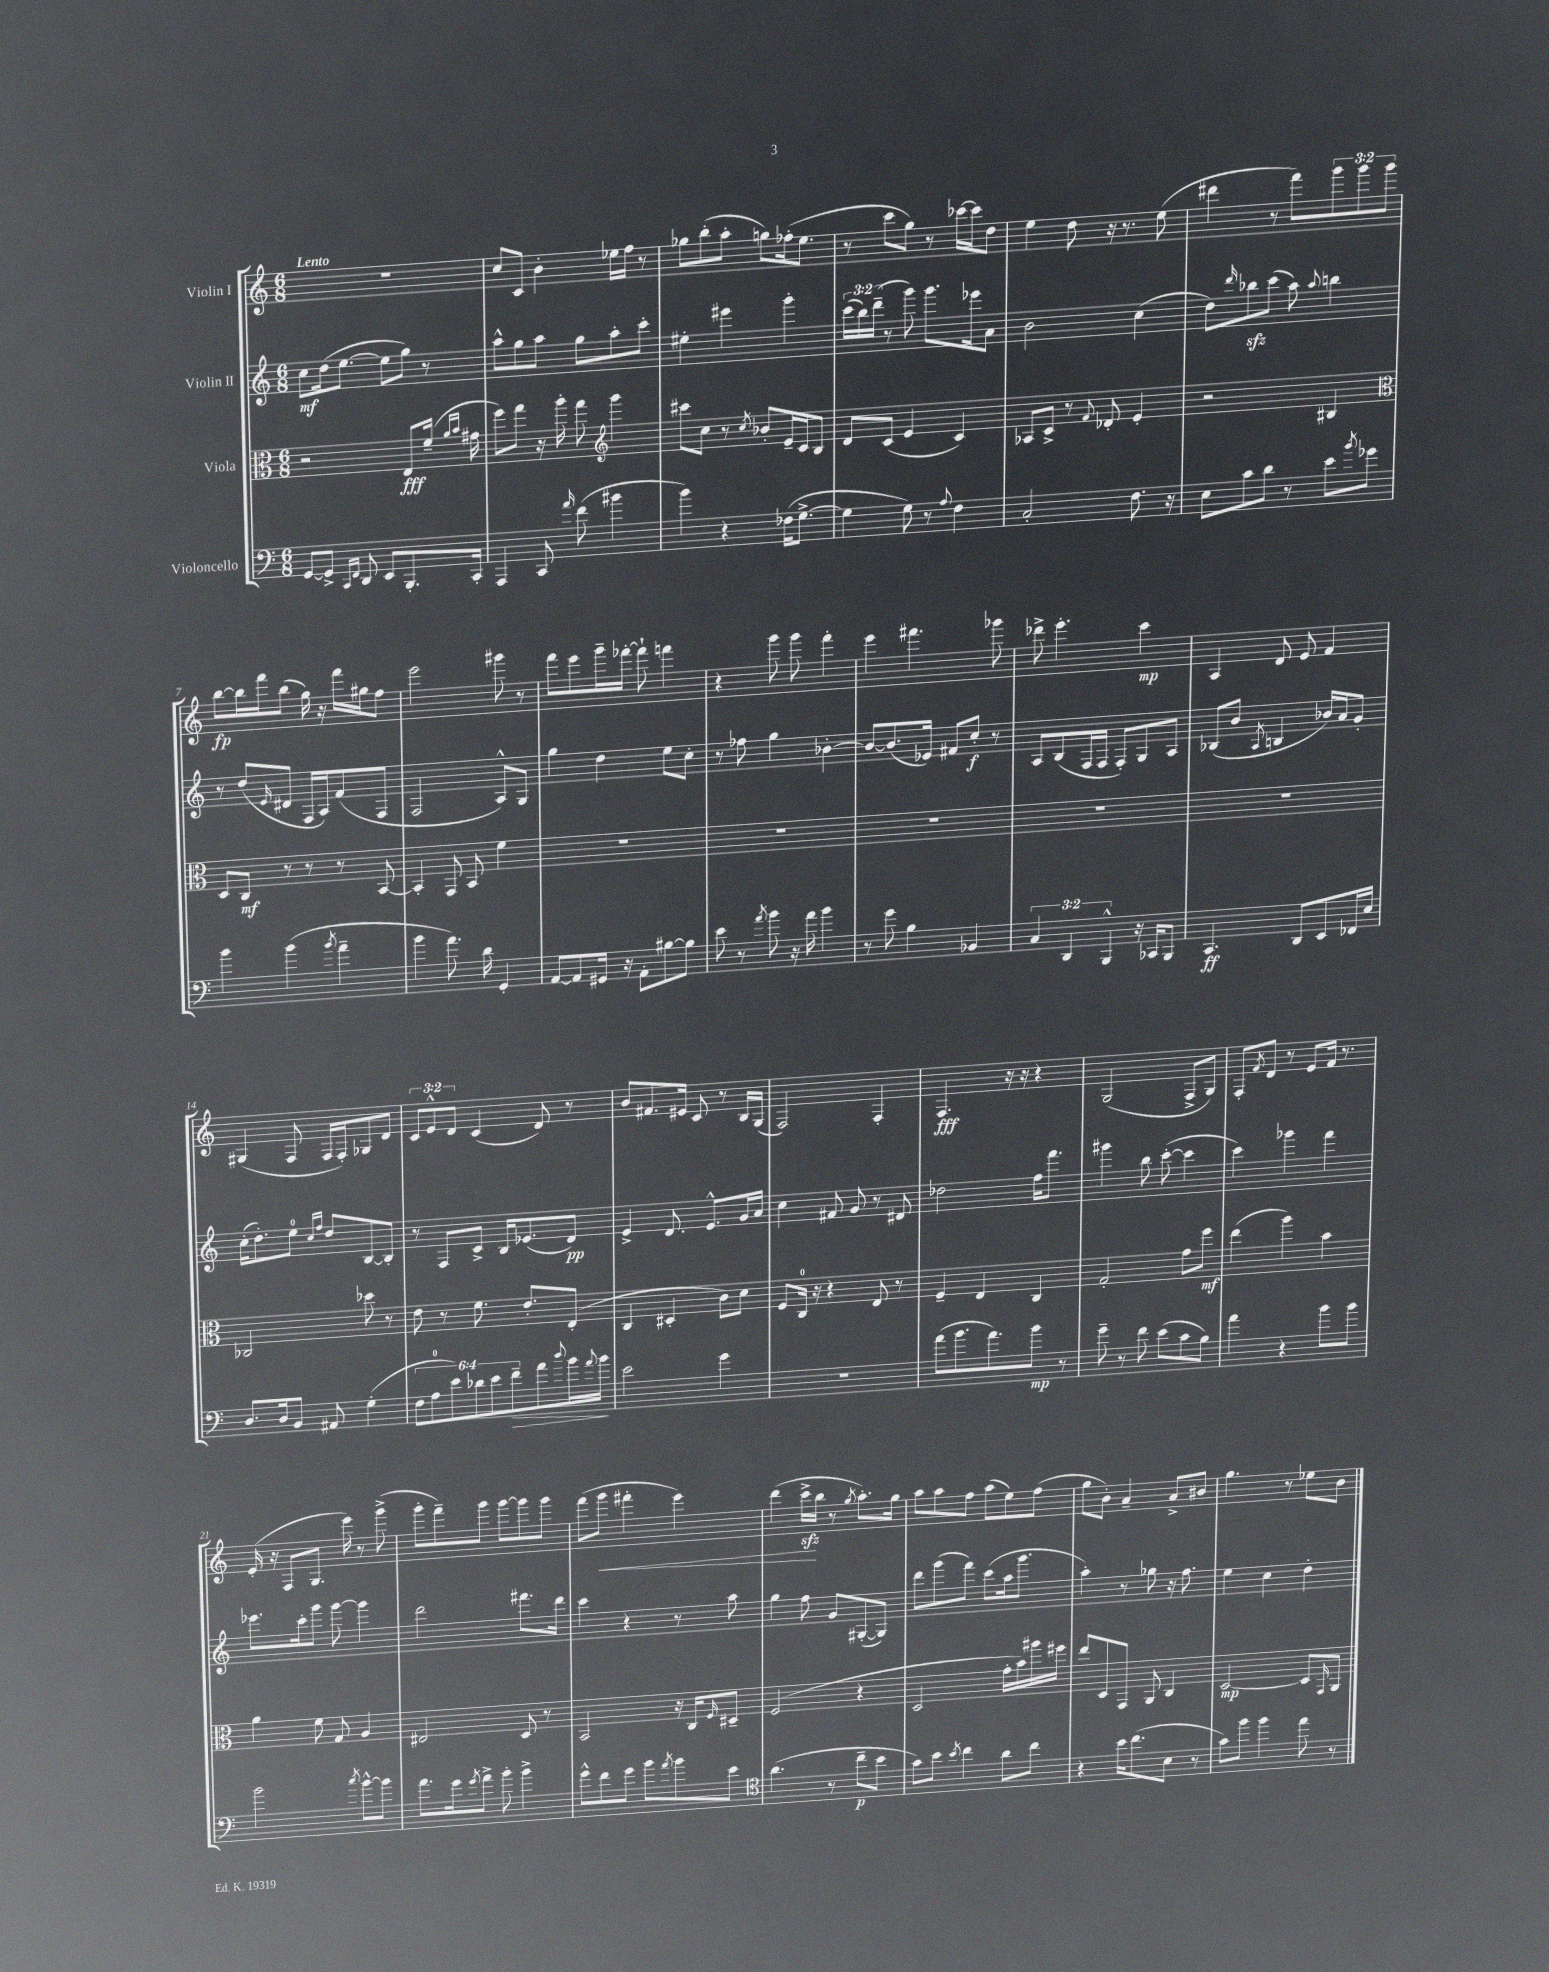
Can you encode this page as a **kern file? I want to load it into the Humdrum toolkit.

**kern	**dynam	**kern	**dynam	**kern	**dynam	**kern	**dynam
*part4	*part4	*part3	*part3	*part2	*part2	*part1	*part1
*staff4	*staff4	*staff3	*staff3	*staff2	*staff2	*staff1	*staff1
*I"Violoncello	*	*I"Viola	*	*I"Violin II	*	*I"Violin I	*
*clefF4	*	*clefC3	*	*clefG2	*	*clefG2	*
*k[]	*	*k[]	*	*k[]	*	*k[]	*
*M6/8	*	*M6/8	*	*M6/8	*	*M6/8	*
=1	=1	=1	=1	=1	=1	=1	=1
!	!	!	!	!	!	!LO:TX:a:B:t=Lento	!
[8GG/L	.	2r	.	8cc\L	mf	2.r	.
8GG^/J]	.	.	.	(16dd\k	.	.	.
.	.	.	.	[8.ee\J	.	.	.
16qqCC/LL	.	.	.	.	.	.	.
16qqFF/JJ	.	.	.	.	.	.	.
8DD/	.	.	.	.	.	.	.
8EE/L	.	.	.	8ee\L]	.	.	.
8.BBB'/	.	8E/L	fff	8gg\J)	.	.	.
.	.	(16f~/Jk	.	8r	.	.	.
.	.	16qqa/LL	.	.	.	.	.
.	.	16qqb/JJ	.	.	.	.	.
16CC'/Jk	.	16g#X\	.	.	.	.	.
=2	=2	=2	=2	=2	=2	=2	=2
4AAA/	.	8ff\L)	.	8aa^^\L	.	8cc/L	.
.	.	8gg\J	.	8gg\	.	8c/J	.
8CC/	.	16r	.	8aa\J	.	4b'\	.
.	.	16aa'\	.	.	.	.	.
16qqa/	.	.	.	.	.	.	.
(8f\	.	8gg\	.	8gg\L	.	.	.
*	*	*clefG2	*	*	*	*	*
4b#X\	.	4ggg\	.	8aa'\	.	16ee-X\LL	.
.	.	.	.	.	.	16ff\JJ	.
.	.	.	.	8ccc'\J	.	8r	.
=3	=3	=3	=3	=3	=3	=3	=3
4b\)	.	8ccc#X\L	.	4ee#X'\	.	8gg-X\L	.
.	.	8cc\J	.	.	.	(8bb'\	.
4r	.	8r	.	4eee#X\	.	8aa'\J	.
.	.	8qcc/	.	.	.	.	.
.	.	8b-X'/L	.	.	.	8ggn\L)	.
(16F-X\KL	.	16e~/L	.	4ggg'\	.	(16ff-X'\k	.
[8.G^\J	.	16c/J	.	.	.	8.ee\J	.
.	.	8B/J	.	.	.	.	.
=4	=4	=4	=4	=4	=4	=4	=4
4G\]	.	8d/L	.	(24ccc\LL	.	8r	.
.	.	.	.	24bb\)	.	.	.
.	.	.	.	(24ddd~\JJ	.	.	.
.	.	(8c/J	.	8r	.	8ccc\L	.
8G\)	.	4e/	.	8ggg\)	.	8gg\J)	.
8r	.	.	.	8.ggg\L	.	8r	.
8qqA/	.	.	.	.	.	.	.
4F\	.	4c/)	.	.	.	[16ccc-X\LL	.
.	.	.	.	16eee-X\k	.	16ccc-\J]	.
.	.	.	.	8a\J	.	8dd\J	.
=5	=5	=5	=5	=5	=5	=5	=5
2C'/	.	8A-X/L	.	2b\	.	4ee\	.
.	.	8c^/J	.	.	.	.	.
.	.	8r	.	.	.	8dd\	.
.	.	8qqf/	.	.	.	.	.
.	.	8d-X'/	.	.	.	16r	.
.	.	.	.	.	.	8.r	.
8.F\	.	4e'/	.	(4cc\	.	.	.
.	.	.	.	.	.	(8ee\	.
16r	.	.	.	.	.	.	.
=6	=6	=6	=6	=6	=6	=6	=6
8E\L	.	2r	.	8dd\L)	.	4ddd#X\	.
.	.	.	.	16qqddd/	.	.	.
8c\	.	.	.	8bb-Xzz\	.	.	.
8d\J	.	.	.	(8ccc\J	.	8r	.
8r	.	.	.	8aa\)	.	8fff\L)	.
.	.	.	.	8qqaa/	.	.	.
8e\L	.	4B#X/	.	4bbn\	.	12ggg\	.
.	.	.	.	.	.	12ggg\	.
8qb/	.	.	.	.	.	.	.
8g-X\J	.	.	.	.	.	.	.
.	.	.	.	.	.	12ggg\J	.
!!LO:LB:g=z
=7	=7	=7	=7	=7	=7	=7	=7
*	*	*clefC3	*	*	*	*	*
4b\	.	8D/L	.	8r	.	[8bb\L	fp
.	.	8C/J	mf	(8dd/L	.	16bb\L]	.
.	.	.	.	.	.	16fff\J	.
.	.	.	.	16qqe/	.	.	.
(4b\	.	8r	.	8d#X/J	.	(8bb\J	.
.	.	8r	.	16F/LL	.	16gg\)	.
.	.	.	.	16A/J)	.	16r	.
8qb/	.	.	.	.	.	.	.
4a~\	.	8r	.	(8f/	.	16fff\LL	.
.	.	.	.	.	.	16gg#X\J	.
.	.	[8BB/	.	8F/J	.	8ff\J	.
=8	=8	=8	=8	=8	=8	=8	=8
4b\	.	4BB'/]	.	2F/	.	2eee\	.
8.a\)	.	8GG/	.	.	.	.	.
.	.	8BB/	.	.	.	.	.
16d\	.	.	.	.	.	.	.
4GG'/	.	4f\	.	8A^^/L)	.	8ggg#X\	.
.	.	.	.	8G/J	.	8r	.
=9	=9	=9	=9	=9	=9	=9	=9
[8AA/L	.	2.r	.	4gg\	.	8fff\L	.
8AA/]	.	.	.	.	.	8eee\	.
16GG#X/Jk	.	.	.	4dd\	.	16ggg~\L	.
16r	.	.	.	.	.	[16fff-X'\JJ	.
8AA'\L	.	.	.	.	.	8fff-`\]	.
[8B#X\	.	.	.	8ee\L	.	4fffn\	.
8B#\J]	.	.	.	8cc'\J	.	.	.
=10	=10	=10	=10	=10	=10	=10	=10
8e\	.	2.r	.	8r	.	4r	.
8r	.	.	.	8ff-X\	.	.	.
8qa/	.	.	.	.	.	.	.
8b\	.	.	.	4gg\	.	8ggg\	.
16r	.	.	.	.	.	8ggg\	.
16a\	.	.	.	.	.	.	.
4b\	.	.	.	[4b-X'\	.	4fff'\	.
=11	=11	=11	=11	=11	=11	=11	=11
8r	.	2.r	.	8b-/L_	.	4eee\	.
8g\	.	.	.	(8.b-/]	.	.	.
4B\	.	.	.	.	.	4.fff#X\	.
.	.	.	.	16e-X/Jk)	.	.	.
.	.	.	.	8f#X/L	.	.	.
4BB-X/	.	.	.	8cc'/J	f	.	.
.	.	.	.	8r	.	8ggg-X\	.
=12	=12	=12	=12	=12	=12	=12	=12
6C/	.	2.r	.	8A/L	.	8ddd-X^\	.
.	.	.	.	(8B/	.	4.eee'\	.
6DD/	.	.	.	.	.	.	.
.	.	.	.	16F/L	.	.	.
.	.	.	.	16F/JJ	.	.	.
6BBB^^/	.	.	.	.	.	.	.
.	.	.	.	8F'/L)	.	.	.
16r	.	.	.	8G/	.	4ccc\	mp
16CC-X/KL	.	.	.	.	.	.	.
8BBB/J	.	.	.	8A/J	.	.	.
=13	=13	=13	=13	=13	=13	=13	=13
4.CC/	ff	2.r	.	(8B-X/L	.	4A/	.
.	.	.	.	8b/J	.	.	.
.	.	.	.	8qA/	.	.	.
.	.	.	.	4Bn/	.	8d/	.
8DD/L	.	.	.	.	.	8e/	.
8EE/	.	.	.	16b-X/LL)	.	4f/	.
.	.	.	.	16a/J	.	.	.
16FF-X/L	.	.	.	8g'/J	.	.	.
16E/JJ	.	.	.	.	.	.	.
!!LO:LB:g=z
=14	=14	=14	=14	=14	=14	=14	=14
8.D/L	.	2C-X/	.	(16cc'\KL	.	(4G#X/	.
.	.	.	.	8.dd'\)	.	.	.
16D/k	.	.	.	.	.	.	.
8BB/J	.	.	.	8ee\J	.	8F/	.
.	.	.	.	16qqcc/LL	.	.	.
.	.	.	.	16qqff/JJ	.	.	.
8AA#X/	.	.	.	8dd/L	.	16F/LL	.
.	.	.	.	.	.	16F'/J)	.
(4G'\	.	8dd-X\	.	[8B/	.	8G-X/	.
.	.	8r	.	8B'/J]	.	8d/J	.
=15	=15	=15	=15	=15	=15	=15	=15
12F\L	.	8e\	.	8r	.	12c/L	.
12A\	.	.	.	.	.	12e^^/	.
.	.	8r	.	8F/L	.	.	.
12e\)	.	.	.	.	.	12d/J	.
12d-X\	.	8.f\	.	8c^/J	.	(4c/	.
12e\	.	.	.	.	.	.	.
.	.	.	.	16B/KL	.	.	.
!	!LO:HP:b	!	!	!	!	!	!
12f~\	>	.	.	.	.	.	.
.	.	8.e'/L	.	(8.e-X/	.	.	.
8a\	.	.	.	.	.	8d/)	.
8qqdd/	.	.	.	.	.	.	.
16b\L	.	(8E'/J	.	8d/J)	pp	8r	.
8qqa/	.	.	.	.	.	.	.
16b\JJ	.	.	.	.	.	.	.
.	]	.	.	.	.	.	.
=16	=16	=16	=16	=16	=16	=16	=16
2e\	.	4C/	.	4e^/	.	8b/L	.
.	.	.	.	.	.	8.f#X/	.
.	.	4D#X'/	.	8.d/	.	.	.
.	.	.	.	.	.	16e#X/Jk	.
.	.	.	.	.	.	8c/	.
.	.	.	.	8.e^^/L	.	.	.
4g\	.	8c\L)	.	.	.	8r	.
.	.	8d\J	.	16g/L	.	16B/LL	.
.	.	.	.	16a/JJ	.	(16G/JJ	.
=17	=17	=17	=17	=17	=17	=17	=17
2.r	.	8F/L	.	4cc\	.	2F/)	.
.	.	16C/Jk	.	.	.	.	.
.	.	16r	.	.	.	.	.
.	.	4r	.	8f#X/	.	.	.
.	.	.	.	8g/	.	.	.
.	.	8E/	.	8r	.	4F'/	.
.	.	8r	.	8d#X/	.	.	.
=18	=18	=18	=18	=18	=18	=18	=18
(8a\L	.	4F~/	.	2dd-X\	.	4.F/	fff
8.b\	.	.	.	.	.	.	.
.	.	4E/	.	.	.	.	.
8.a\)	.	.	.	.	.	.	.
.	.	.	.	.	.	16r	.
.	.	.	.	.	.	16r	.
8b\J	mp	4C/	.	16ff\KL	.	4r	.
.	.	.	.	8.fff\J	.	.	.
8r	.	.	.	.	.	.	.
=19	=19	=19	=19	=19	=19	=19	=19
8g~\	.	2G'/	.	4ggg#X\	.	(2G/	.
8r	.	.	.	.	.	.	.
8f\	.	.	.	8bb\	.	.	.
(8e\L	.	.	.	([8ccc'\	.	.	.
8c\	.	8g\L	.	4ccc\]	.	8F^/L	.
8B\J)	.	8ff\J	mf	.	.	8G/J)	.
=20	=20	=20	=20	=20	=20	=20	=20
4a\	.	(4ee\	.	4ccc\)	.	8F'/L	.
.	.	.	.	.	.	8qf/	.
.	.	.	.	.	.	8d/J	.
4r	.	4aa\)	.	4ggg-X\	.	8r	.
.	.	.	.	.	.	8e/L	.
8b\L	.	4b\	.	4fff\	.	16f/Jk	.
.	.	.	.	.	.	8.r	.
8b\J	.	.	.	.	.	.	.
!!LO:LB:g=z
=21	=21	=21	=21	=21	=21	=21	=21
2b\	.	4a\	.	8.eee-X\L	.	(16e'/	.
.	.	.	.	.	.	16r	.
.	.	.	.	.	.	8F/L	.
.	.	.	.	16ccc'\k	.	.	.
.	.	8f\	.	8ggg\J	.	8.G/J	.
.	.	8G/	.	[8ggg\	.	.	.
.	.	.	.	.	.	16eee\)	.
8qcc/	.	.	.	.	.	.	.
[8b^^\L	.	4A/	.	4ggg\]	.	8r	.
8b\J]	.	.	.	.	.	(8ggg^\	.
=22	=22	=22	=22	=22	=22	=22	=22
8.a\L	.	2E#X/	.	2ddd\	.	8ggg'\L	.
.	.	.	.	.	.	8fff~\)	.
16g\k	.	.	.	.	.	.	.
8qg/	.	.	.	.	.	.	.
8a^\J	.	.	.	.	.	8ggg\J	.
8b'\	.	.	.	.	.	[8ggg\L	.
4b^\	.	8D/	.	8.fff#X\L	.	8ggg\]	.
.	.	8r	.	.	.	8ggg\J	.
.	.	.	.	16ddd\Jk	.	.	.
=23	=23	=23	=23	=23	=23	=23	=23
8g^^\L	.	2BB/	.	4ccc\	.	(8fff\L	.
!	!	!	!	!	!	!	!LO:HP:b
8f\	.	.	.	.	.	8ggg\J	<
8g\J	.	.	.	4r	.	4fff#X'\	.
8b\L	.	.	.	.	.	.	.
8qa/	.	.	.	.	.	.	.
8b\	.	16r	.	8r	.	4eee\)	.
.	.	16C/KL	.	.	.	.	.
.	.	16qqF/	.	.	.	.	.
8e\J	.	8D#X~/J	.	8aa\	.	.	.
=24	=24	=24	=24	=24	=24	=24	=24
*clefC4	*	*	*	*	*	*	*
(4.a\	.	(2F/	.	4gg\	.	(4ddd\	.
.	.	.	.	8ff\	.	16ccczz^\LL	.
.	.	.	.	.	.	16bb\JJ	[
8r	.	.	.	8g/L	.	8r	.
.	.	.	.	.	.	8qgg/	.
8cc~\L	p	4r	.	([8G#X'/	.	8.aa'\L)	.
8b\J	.	.	.	8G#/J])	.	.	.
.	.	.	.	.	.	16gg\Jk	.
=25	=25	=25	=25	=25	=25	=25	=25
8g\L)	.	2D/	.	8ddd\L	.	8aa\L	.
8b\J	.	.	.	(8ggg\	.	8aa\	.
8qb/	.	.	.	.	.	.	.
4cc\	.	.	.	8fff\J)	.	8ff\J	.
.	.	.	.	(8ccc\L	.	(8aa\L	.
8a\L	.	16g'\LL	.	16aa\k	.	8ee\)	.
.	.	16b\)	.	8.ggg\J	.	.	.
8cc\J	.	16aa#X\	.	.	.	(8ff\J	.
.	.	16ff#X\JJ	.	.	.	.	.
=26	=26	=26	=26	=26	=26	=26	=26
4r	.	8ee/L	.	4aa'\)	.	8gg\L	.
.	.	8D/	.	.	.	8b'\J)	.
16b\KL	.	8GG/J	.	8r	.	4a~/	.
(8.cc\	.	.	.	.	.	.	.
.	.	8AA/	.	8gg-X\	.	.	.
8B\J	.	4C/	.	16r	.	8a^/L	.
.	.	.	.	8.ff\	.	.	.
8r	.	.	.	.	.	8b#X/J	.
=27	=27	=27	=27	=27	=27	=27	=27
8g\L)	.	[2D/	mp	4ee\	.	4.gg\	.
8ff\J	.	.	.	.	.	.	.
4ff\	.	.	.	4cc\	.	.	.
.	.	.	.	.	.	8r	.
8ee\	.	8D/L]	.	4dd'\	.	8ee-X\L	.
.	.	16qqGG/	.	.	.	.	.
8r	.	8AA/J	.	.	.	8b\J	.
==	==	==	==	==	==	==	==
*-	*-	*-	*-	*-	*-	*-	*-
